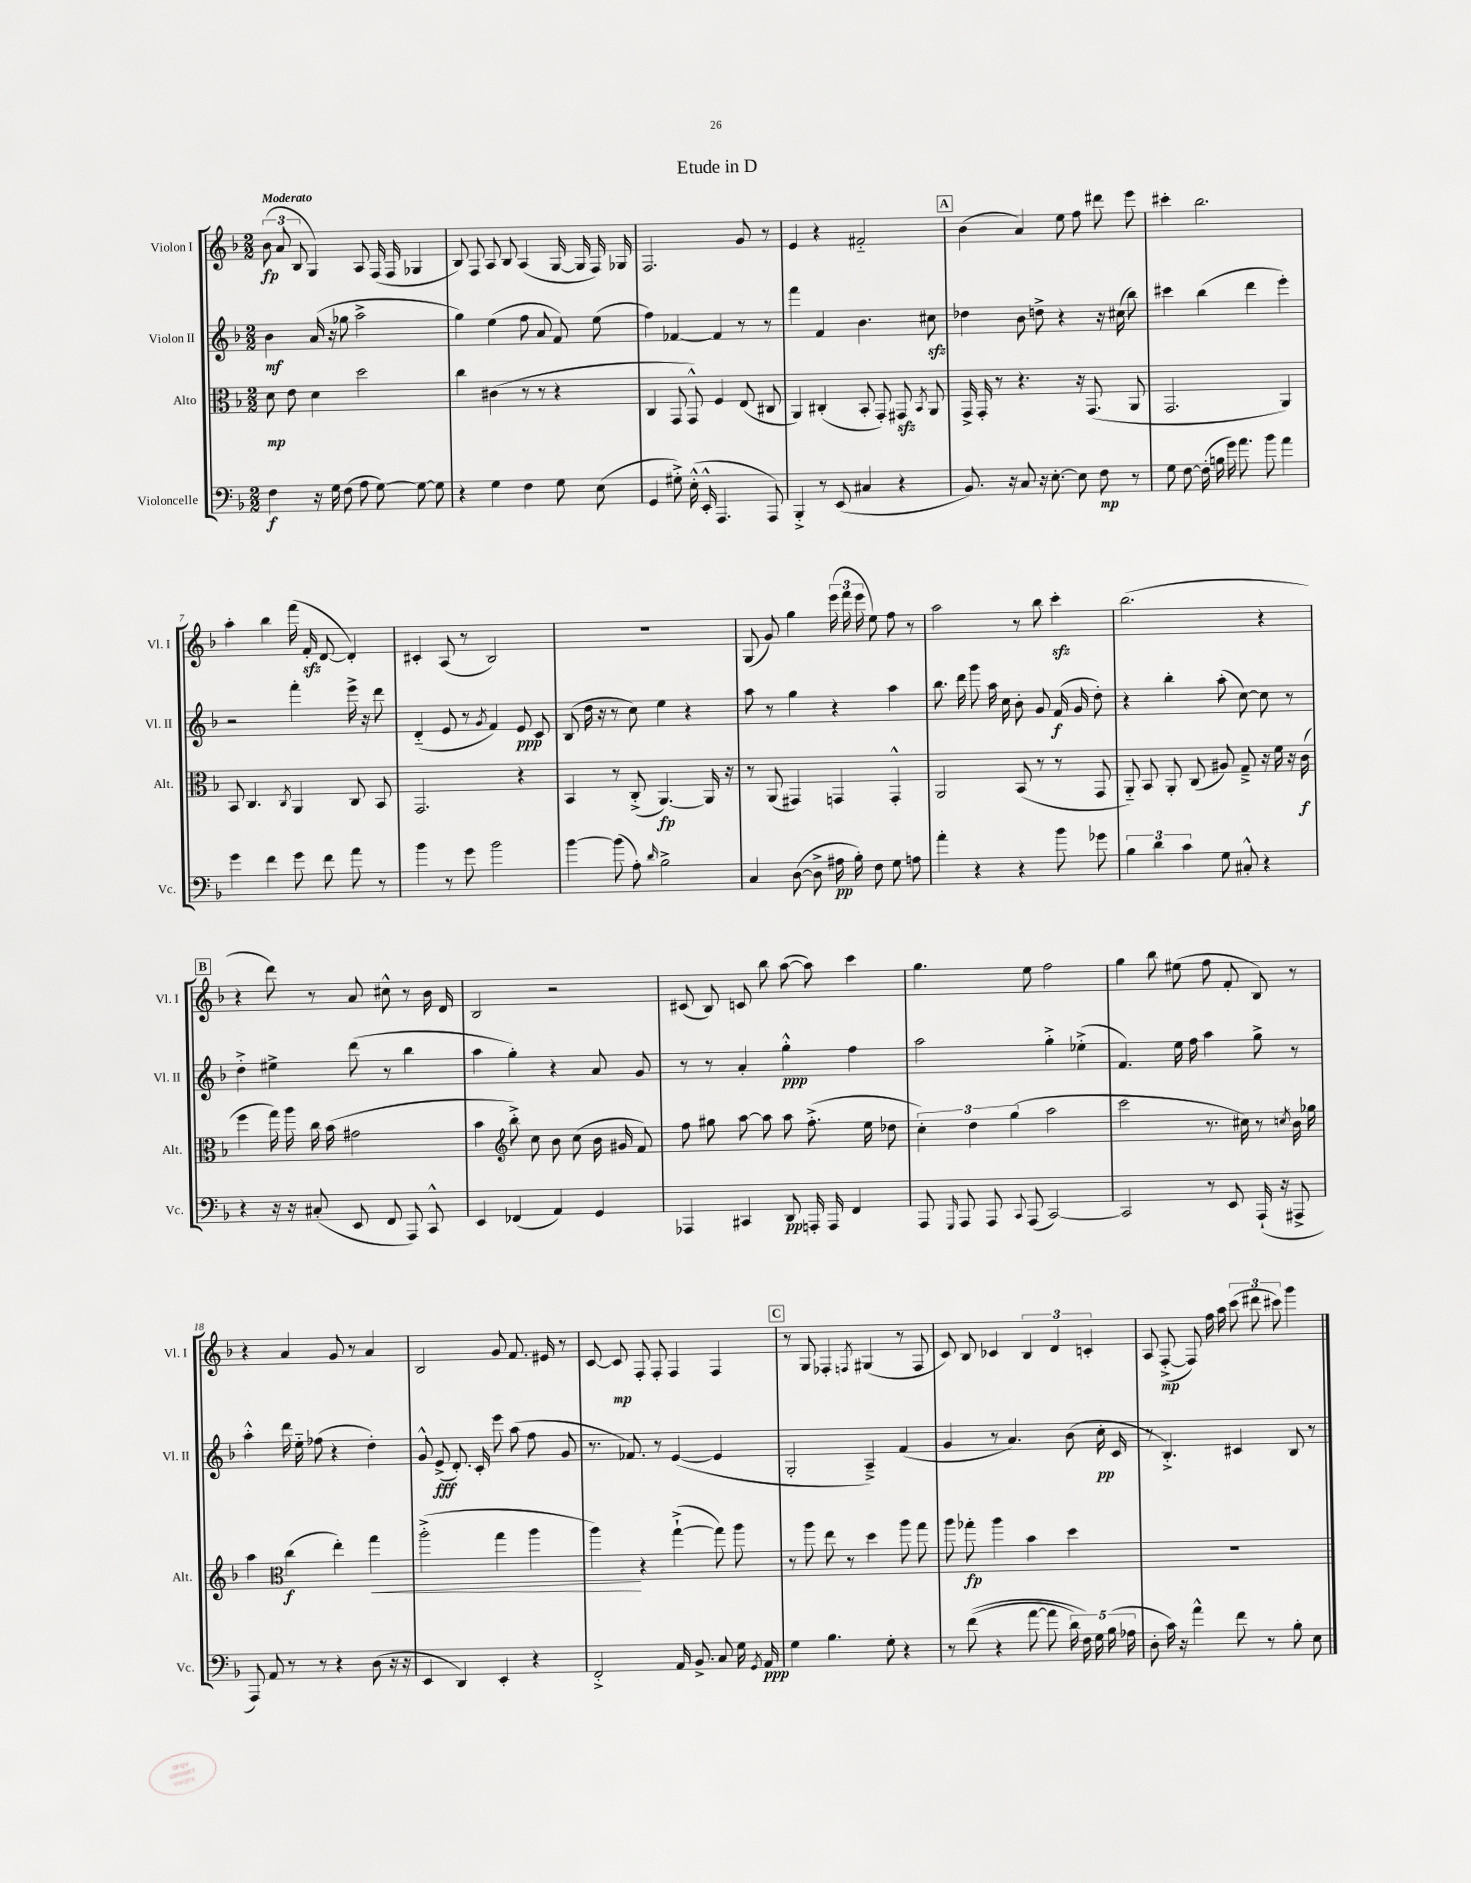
\header { title = "Etude in D" }
<<
\new StaffGroup <<
\new Staff = "s0" \with { instrumentName = "Violon I" shortInstrumentName = "Vl. I" } {
    \clef treble \key f \major \numericTimeSignature \time 2/2 \tempo "Moderato"
    \autoBeamOff \tuplet 3/2 { bes'8\fp( a'8 bes8 } g4) a8 f16( f16 ges4 |
    bes8) f8 a8 bes8 a4( g16~ g16 f16) ges16 |
    f2. g'8 r8 |
    e'4 r4 fis'2-_ |
    \mark \markup { \box "A" } bes'4( a'4) e''8 f''8 dis'''8 e'''8 |
    cis'''4-. bes''2. |
    a''4-. bes''4 f'''16( f'16-.\sfz d'8~ d'4-.) |
    cis'4-. a8( r8 bes2) |
    R1 |
    g8( g'8) g''4 \tuplet 3/2 { e'''16( f'''16 e'''16 } e''8) f''8 r8 |
    a''2 r8 bes''8 c'''4-.\sfz |
    bes''2.( r4 |
    \mark \markup { \box "B" } r4 d'''8) r8 a'8 cis''8-^ r8 bes'16 d'16 |
    bes2 r2 |
    cis'8( bes8) c'8 bes''8 a''8~( a''8) c'''4 |
    g''4. e''8 f''2 |
    g''4 bes''8 eis''8( f''8 f'8-. bes8) r8 |
    r4 a'4 g'8 r8 a'4 |
    bes2 g'8 f'8. eis'16 r8 |
    c'8~ c'8\mp f8-. f8-. f4 f4 |
    \mark \markup { \box "C" } r8 g8 fes4-. \acciaccatura { f8 } gis4( r8 f8 |
    c'8) bes8 ces'4 \tuplet 3/2 { bes4 d'4 c'4-. } |
    a8 f8~-.->\mp( f8) f''16 a''16 \tuplet 3/2 { c'''8( dis'''8 cis'''8) } g'''4 \bar "|." |
}
\new Staff = "s1" \with { instrumentName = "Violon II" shortInstrumentName = "Vl. II" } {
    \clef treble \key f \major \numericTimeSignature \time 2/2
    \autoBeamOff bes'4\mf a'16( r16 ges''8 a''2-> |
    g''4) e''4( f''8 a'8 f'8) e''8( |
    f''4) fes'4~ fes'4 r8 r8 |
    f'''4 f'4 bes'4. cis''8\sfz |
    \mark \markup { \box "A" } des''4 bes'8 d''8-> r4 r16 cis''16( bes''8) |
    cis'''4 bes''4( d'''4 e'''4-.) |
    r2 f'''4-. e'''16-> r16 d'''8 |
    d'4-_( e'8 r8 \acciaccatura { g'8 } f'4) e'8\ppp c'8 |
    bes8( d''16 r16 r8 c''8) e''4 r4 |
    a''8 r8 g''4 r4 a''4 |
    bes''8. d'''16 g'''8 a''16 c''16 bes'8-. g'8 f'16\f( g'16 d''8-.) |
    r4 bes''4-. a''8-.( c''8~) c''8 r8 |
    \mark \markup { \box "B" } d''4-.-> eis''4-> d'''8( r8 bes''4 |
    a''4 g''4-.) r4 a'8 g'8 |
    r8 r8 a'4-. g''4-.-^\ppp f''4 |
    a''2 g''4-.-> ees''4-.->( |
    f'4.) e''16 f''16 a''4 g''8-> r8 |
    a''4-.-^ d'''16 e''16-_ fes''8( r4 d''4-.) |
    g'8-^ e'8->\fff( d'8.-.) c'16-. e'''8 a''8( f''8 g'8 |
    r8. fes'8.) r8 e'4~( e'4 |
    \mark \markup { \box "C" } g2-. a4--->) f'4( |
    g'4 r8 a'4.) bes'8( c''16-.\pp c'16 |
    r8 bes4.-.->) cis'4 bes8 r8 \bar "|." |
}
\new Staff = "s2" \with { instrumentName = "Alto" shortInstrumentName = "Alt." } {
    \clef alto \key f \major \numericTimeSignature \time 2/2
    \autoBeamOff d'8\mp e'8 d'4 d''2 |
    c''4 cis'4( r8 r8 r4 |
    c4 g,8 g,8-^) f4 e8( cis8 |
    a,4) cis4-.( bes,8-. g,8-.) gis,8\sfz \acciaccatura { bes,8 } a,8 |
    \mark \markup { \box "A" } g,16-> g,16-. r8 r4. r16 g,8.( a,8 |
    g,2. a,4) |
    bes,8 c4. \acciaccatura { c8 } a,4 c8 bes,8 |
    g,2. r4 |
    bes,4 r8 c8-.->( a,4.~\fp) a,16 r16 |
    r8 a,8( gis,4) g,4 g,4-.-^ |
    a,2 bes,8( r8 r8 g,8 |
    a,8-_) bes,8 a,8-. c8( ais8) g8---> r16 f'16 r16 c'16\f( |
    \mark \markup { \box "B" } f''4 g''16) a''16 c''16 bes'16( gis'2 |
    bes'4 \clef treble bes''8-.->) c''8 bes'8 c''8( bes'16 gis'16 f'8) |
    f''8 gis''8 a''8~ a''8 a''8 f''8.-.->( e''16 des''8 |
    \tuplet 3/2 { c''4-.) d''4 g''4( } a''2 |
    c'''2 r8. cis''16) r8 \acciaccatura { c''8 } bes'16 ges''16 |
    a''4 \clef alto c''4\f( e''4-.) g''4\< |
    a''2-.->( g''4 a''4 |
    a''4\!) r4 g''4~-!->( g''8) a''8 |
    \mark \markup { \box "C" } r8 a''8 e''8 r8 d''4 a''8 g''8 |
    a''8 ges''8-.\fp a''4 bes'4 d''4 |
    R1 \bar "|." |
}
\new Staff = "s3" \with { instrumentName = "Violoncelle" shortInstrumentName = "Vc." } {
    \clef bass \key f \major \numericTimeSignature \time 2/2
    \autoBeamOff f4\f r16 g16 f8( a8 g8~) g8~ g8 |
    r4 g4 f4 g8 e8( |
    g,4 gis8-.->) e16-.-^( e,16-.-^ a,,4. a,,8) |
    bes,,4-.-> r8 e,8( cis4 r4 |
    \mark \markup { \box "A" } bes,8.) r16 c8 r16 e8.~-. e8 f8\mp r8 |
    g8 f8~ f16-.( b16 g'16) a'8. bes'8 a'4 |
    g'4 f'4 g'8 f'8 a'8 r8 |
    bes'4 r8 g'8 bes'2 |
    bes'4~ bes'8( a8-.) \grace { d'16 } bes2-> |
    c4 d8~( d8-> ais16\pp bes16-.) f8 g8 a8 |
    a'4-. r4 r4 bes'8 ges'8 |
    \tuplet 3/2 { bes4 d'4 c'4 } g8 cis8-.-^ r4 |
    \mark \markup { \box "B" } r4 r16 r16 cis8-.( e,8 f,8 a,,8) c,8-^ |
    e,4 fes,4( a,4) g,4 |
    aes,,4 cis,4 d,8\pp a,,16-. a,,16 f,4 |
    a,,8 \grace { g,,16 } a,,8 a,,8 \appoggiatura { c,8 } a,,8( c,2~) |
    c,2 r8 e,8 a,,16-!( r16 ais,,8-> |
    a,,8) a,8 r8 r8 r4 d8( r16 r16 |
    e,4 d,4) e,4-. r4 |
    f,2-.-> a,16 bes,8.-> c8 g16 \acciaccatura { g,8 } a,16\ppp |
    \mark \markup { \box "C" } g4 bes4. g8-. r4 |
    r8 f'8(\( r4 a'8~ a'8 \tuplet 5/4 { d'16) f16\) g16 bes16( aes16 } |
    d8-. c'16) r16 a'4-^ f'8 r8 bes8-. e8 \bar "|." |
}
>>
>>
